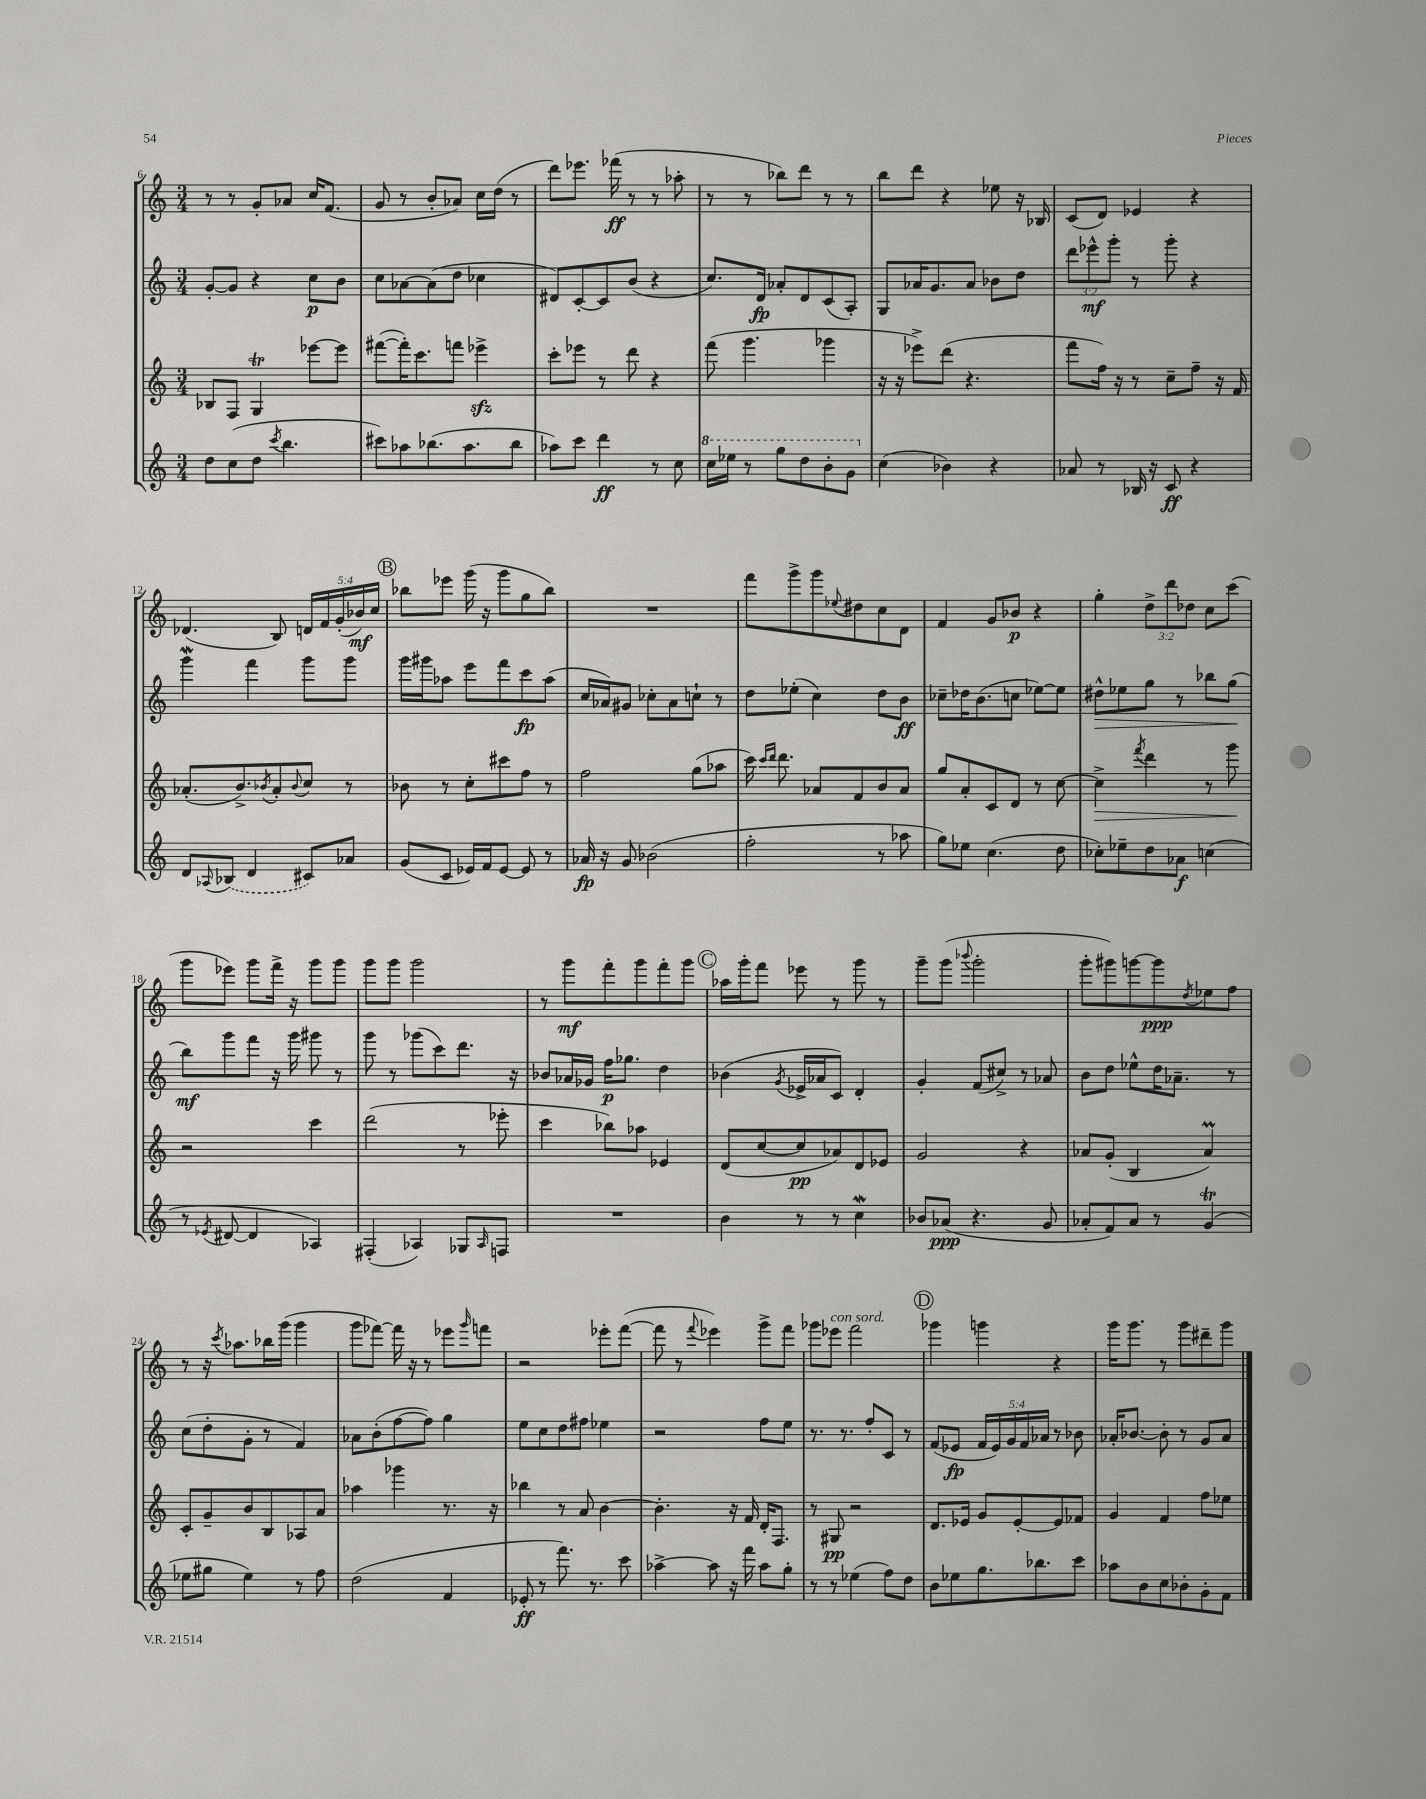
<<
\new StaffGroup <<
\new Staff = "s0" {
    \clef treble \key c \major \numericTimeSignature \time 3/4 \override Staff.TupletNumber.text = #tuplet-number::calc-fraction-text
    r8 r8 g'8-. aes'8 c''16 f'8.( |
    g'8 r8 b'8-. aes'8) c''16 d''16( r8 |
    d'''8) ees'''8. fes'''16\ff( r8 r8 aes''8-. |
    r8 r8 bes''8) d'''8 r8 r8 |
    b''8 d'''8 r4 ees''8 r16 bes16 |
    c'8( d'8) ees'4 r4 |
    des'4.( b8) \tuplet 5/4 { d'16 f'16 g'16-.( bes'16\mf) c''16 } |
    \mark \markup { \circle "B" } bes''8 ees'''8 g'''16( r16 g'''8 g''8 bes''8) |
    R2. |
    f'''8 g'''8-> g'''8 \appoggiatura { ees''8 } dis''8 c''8 d'8 |
    f'4 g'8 bes'8\p r4 |
    g''4-. \tuplet 3/2 { d''8-> d'''8 des''8 } c''8 c'''8( |
    g'''8 ees'''8) g'''8 f'''16-> r16 g'''8 g'''8 |
    g'''8 g'''8 g'''2 |
    r8 g'''8\mf f'''8-. g'''8 f'''8-. g'''8 |
    \mark \markup { \circle "C" } aes''16 g'''16-. f'''8 ees'''8 r8 g'''8 r8 |
    g'''8-- g'''8( \appoggiatura { bes'''8 } g'''2-. |
    g'''8-. gis'''8) g'''8~ g'''8\ppp \acciaccatura { d''8 } ees''8 f''8 |
    r8 r16 \acciaccatura { c'''8 } aes''8. bes''16 g'''16( g'''4 |
    g'''8 fes'''8~) fes'''16 r16 r8 ees'''8 \grace { g'''16 } f'''8 |
    r2 ees'''8-. f'''8~( |
    f'''8 r8 \appoggiatura { f'''8 } ees'''4) g'''8-> f'''8 |
    ges'''8 ees'''8^\markup { \italic "con sord." } f'''2 |
    \mark \markup { \circle "D" } ges'''4 g'''4 r4 |
    g'''16 g'''8. r8 g'''8 dis'''8-- g'''8 \bar "|." |
}
\new Staff = "s1" {
    \clef treble \key c \major \numericTimeSignature \time 3/4 \override Staff.TupletNumber.text = #tuplet-number::calc-fraction-text
    g'8~-. g'8 r4 c''8\p b'8 |
    c''8 aes'8~ aes'8( d''8 ces''4 |
    dis'8) c'8~-. c'8 b'8( r4 |
    c''8.) d'16\fp aes'8-. d'8 c'8( a8-.) |
    g8 aes'16 g'8. aes'8 bes'8 d''8 |
    \tuplet 3/2 { d'''8 ees'''8-^\mf g'''8-. } r8 g'''8-. r4 |
    g'''4\mordent f'''4 g'''8 g'''8 |
    \mark \markup { \circle "B" } g'''16 gis'''16 aes''8 e'''8 f'''8 c'''8\fp aes''8( |
    c''16 aes'16) gis'8 ces''8-. aes'8 c''8-! r8 |
    d''8 ees''8-.( c''4) d''8 b'8\ff |
    ces''8-- des''16 b'8.( c''8 ees''8~) ees''8 |
    dis''8-^\> ees''8 g''8 r8 bes''8 g''8\!( |
    b''8\mf) g'''8 f'''8 r16 g'''16 gis'''8 r8 |
    g'''8 r8 ges'''8( c'''8) d'''8. r16 |
    bes'8 aes'16 ges'16 f''16\p ges''8. d''4 |
    \mark \markup { \circle "C" } bes'4( \acciaccatura { g'8 } ees'16-> aes'16 c'8) d'4-. |
    g'4-. f'8( cis''8->) r8 aes'8 |
    b'8 d''8 ees''8-^ d''16 aes'8.-- r8 |
    c''8( d''8-. g'8-. r8 f'4) |
    aes'8 b'8-.( f''8~ f''8) g''4 |
    e''8 c''8 d''8 fis''8 ees''4 |
    r2 f''8 e''8 |
    r8. r8. f''8-. c'8 r8 |
    \mark \markup { \circle "D" } f'8( ees'8\fp \tuplet 5/4 { f'16 ees'16) g'16 f'16 aes'16 } r8 bes'8 |
    aes'16-. bes'8.~ bes'8-. r8 g'8 aes'8 \bar "|." |
}
\new Staff = "s2" {
    \clef treble \key c \major \numericTimeSignature \time 3/4
    bes8 f8 g4\trill ees'''8~ ees'''8 |
    fis'''8~( fis'''16-.) c'''8. f'''8 ees'''4->\sfz |
    c'''8-. ees'''8 r8 d'''8 r4 |
    f'''8( g'''4. ges'''4 |
    r16 r16 ees'''8->) d'''8( r4. |
    f'''8 f''16) r16 r8 c''8-- f''8-- r16 f'16 |
    aes'8.-.( b'8.->) \acciaccatura { bes'8 } aes'8-. \appoggiatura { bes'8 } c''8 r8 |
    \mark \markup { \circle "B" } bes'8 r8 c''8-. cis'''8 f''8 r8 |
    f''2 g''8( aes''8 |
    c'''16) \grace { c'''16 d'''16 } d'''8. aes'8 f'8 b'8 aes'8 |
    g''8 a'8-. c'8 d'8 r8 c''8~ |
    c''4->\> \acciaccatura { f'''8 } d'''4 r8 g'''8\! |
    r2 c'''4 |
    d'''2( r8 ees'''8-. |
    c'''4 bes''8) aes''8 ees'4 |
    \mark \markup { \circle "C" } d'8( c''8~ c''8\pp aes'8) d'8 ees'8 |
    g'2 r4 |
    aes'8 g'8-.( b4 aes'4\prall) |
    c'8-. g'8-- b'8 b8 aes8 a'8 |
    aes''4 ges'''4 r8. r16 |
    bes''4 r8 a'8 b'4~ |
    b'4.-. r16 f'16 d'16-. f8. |
    r8 gis8\pp r2 |
    \mark \markup { \circle "D" } d'8. ees'16 g'8 ees'8~-. ees'8 fes'8 |
    g'4 f'4 f''8 ees''8 \bar "|." |
}
\new Staff = "s3" {
    \clef treble \key c \major \numericTimeSignature \time 3/4
    d''8 c''8( d''8 \acciaccatura { c'''8 } b''4. |
    cis'''8) aes''8 bes''8.( aes''8. bes''8 |
    aes''8) c'''8 d'''4\ff r8 c''8 |
    \ottava #1 c'''16 ees'''16 r8 g'''8 d'''8 b''8-. g''8 \ottava #0 |
    c''4( bes'4) r4 |
    aes'8 r8 bes16 r16 c'8\ff r4 |
    d'8 \appoggiatura { aes8 } \once \slurDashed bes8( d'4 cis'8) aes'8 |
    \mark \markup { \circle "B" } g'8( c'8 ees'16) f'16 ees'8~ ees'8 r8 |
    aes'16\fp r16 g'8 bes'2( |
    f''2-. r8 aes''8 |
    g''8) ees''8 c''4.( d''8 |
    ces''8-.) ees''8-- d''8 aes'8\f c''4( |
    r8 \acciaccatura { ees'8 } dis'8~ dis'4 aes4) |
    fis4-.( aes4) ges8 \grace { aes16 } f8 |
    R2. |
    \mark \markup { \circle "C" } b'4 r8 r8 c''4\mordent |
    bes'8 aes'8\ppp( r4. g'8 |
    aes'8-. f'8) aes'8 r8 g'4\trill( |
    ees''8 gis''8 ees''4) r8 f''8 |
    d''2( f'4 |
    ees'8-.\ff r8 f'''8.) r8. c'''8 |
    aes''4~-> aes''8 r16 f'''16 aes''8 g''8-. |
    r8 r8 ees''4( f''8) d''8 |
    \mark \markup { \circle "D" } b'8 ees''8 g''8. bes''8. c'''8 |
    aes''8 b'8 c''8 bes'8-. g'8-. f'8 \bar "|." |
}
>>
>>
\layout { \context { \Score currentBarNumber = #6 } }
